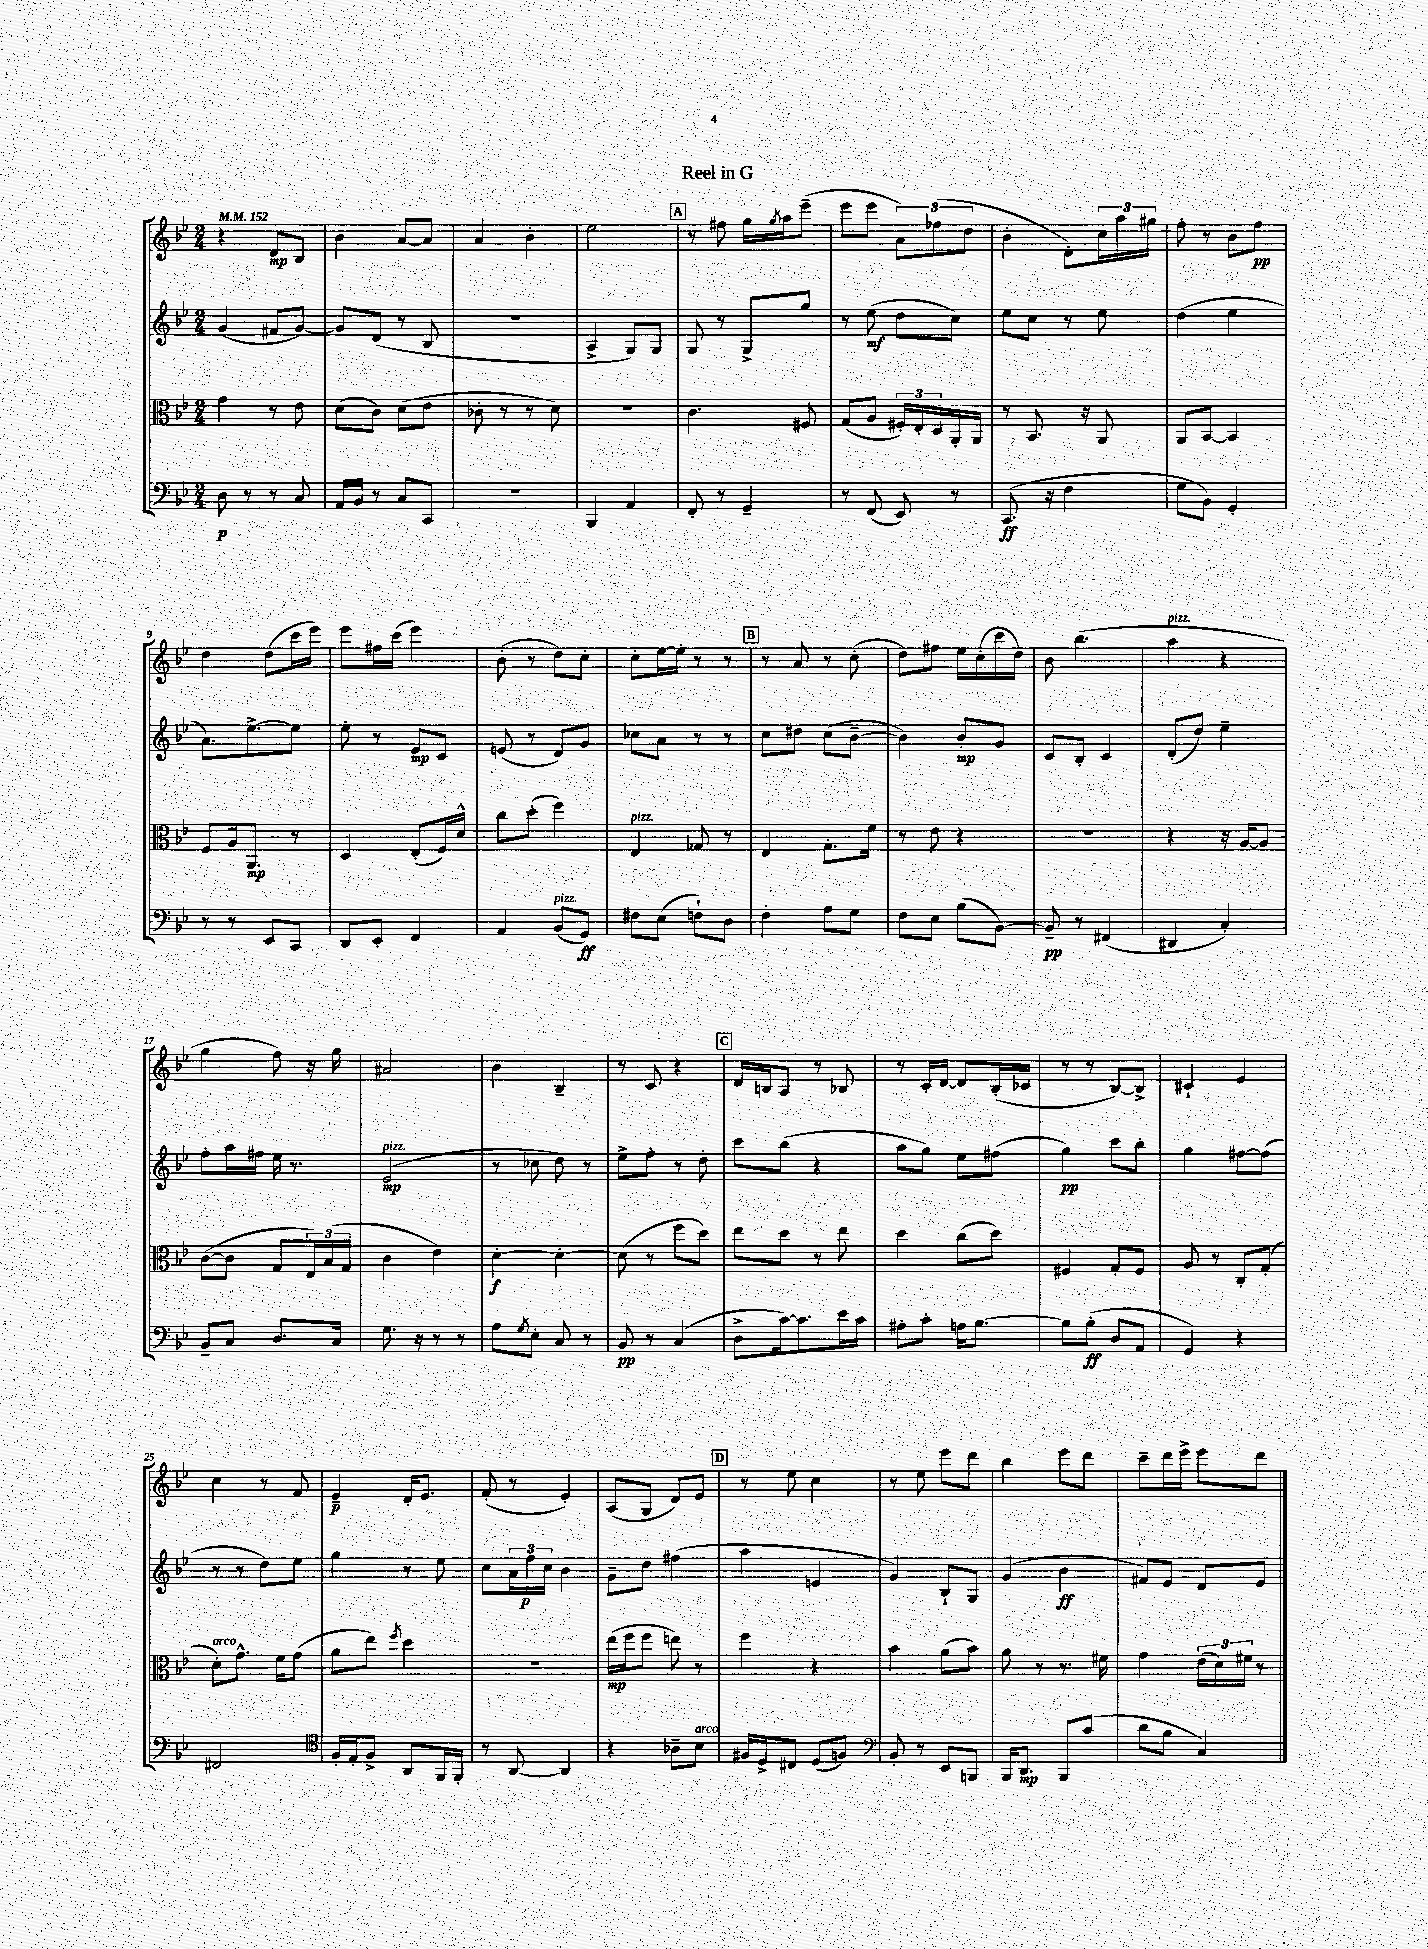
\header { title = "Reel in G" }
<<
\new StaffGroup <<
\new Staff = "s0" {
    \clef treble \key bes \major \numericTimeSignature \time 2/4 \tempo 4 = 152
    r4 d'8\mp bes8 |
    bes'4 a'8~ a'8 |
    a'4 bes'4-. |
    ees''2 |
    \mark \markup { \box "A" } r8 fis''8 g''16 \acciaccatura { g''8 } a''16 ees'''8--( |
    ees'''8 ees'''8 \tuplet 3/2 { a'8) fes''8( d''8 } |
    bes'4-. d'8-.) \tuplet 3/2 { c''16 a''16 gis''16 } |
    f''8-. r8 bes'8 f''8\pp |
    d''4 d''8( c'''16 ees'''16) |
    ees'''8 fis''16 c'''16( ees'''4) |
    bes'8-.( r8 d''8) c''8-. |
    c''8-. ees''16~ ees''16-. r8 r8 |
    \mark \markup { \box "B" } r8 a'8 r8 c''8-.( |
    d''8) fis''8 ees''16 c''16-.( c'''16 d''16) |
    bes'8 bes''4.( |
    a''4^\markup { \italic "pizz." } r4 |
    g''4 f''8) r16 g''16 |
    ais'2 |
    bes'4 bes4-- |
    r8 c'8 r4 |
    \mark \markup { \box "C" } d'16 b16 a8 r8 bes8 |
    r8 c'16-. d'16~ d'8 bes16-.( ces'16 |
    r8 r8 bes8~) bes8-> |
    cis'4-! ees'4 |
    c''4 r8 f'8 |
    ees'4--\p d'16-. ees'8. |
    f'8-.( r8 ees'4-.) |
    a8( g8 d'8) ees'8 |
    \mark \markup { \box "D" } r8 ees''8 c''4 |
    r8 ees''8 ees'''8 d'''8 |
    bes''4 ees'''8 d'''8 |
    c'''8-- d'''16 ees'''16-> ees'''8 d'''8 \bar "|." |
}
\new Staff = "s1" {
    \clef treble \key bes \major \numericTimeSignature \time 2/4
    g'4( fis'8 g'8~) |
    g'8 d'8( r8 bes8 |
    r2 |
    a4-> g8) g8 |
    \mark \markup { \box "A" } g8 r8 g8-> g''8 |
    r8 ees''8\mf( d''8 c''8) |
    ees''8 c''8 r8 ees''8 |
    d''4( ees''4 |
    a'8.) ees''8.~-> ees''8 |
    ees''8-. r8 ees'8\mp c'8 |
    e'8( r8 d'8) g'8 |
    ces''8 a'8 r8 r8 |
    \mark \markup { \box "B" } c''8 dis''8 c''8( bes'8~-- |
    bes'4) bes'8-.\mp g'8 |
    c'8 bes8-. c'4 |
    d'8-.( d''8) ees''4-- |
    f''8-. a''16 fis''16 ees''16 r8. |
    ees'2\mp^\markup { \italic "pizz." }( |
    r8 ces''8 d''8) r8 |
    ees''8-> f''8-. r8 d''8-. |
    \mark \markup { \box "C" } c'''8 bes''8( r4 |
    a''8 g''8) ees''8 fis''8( |
    g''4\pp) c'''8 bes''8-. |
    g''4 fis''8~ fis''8( |
    r8 r8 d''8) ees''8 |
    g''4 r8 ees''8 |
    c''8 \tuplet 3/2 { a'16 f''16\p c''16 } bes'4 |
    g'8-- d''8 fis''4( |
    \mark \markup { \box "D" } a''4 e'4 |
    g'4) bes8-! g8 |
    g'4( bes'4\ff |
    fis'8) ees'8 d'8 ees'8 \bar "|." |
}
\new Staff = "s2" {
    \clef alto \key bes \major \numericTimeSignature \time 2/4
    g'4 r8 ees'8 |
    d'8( c'8) d'8( ees'8 |
    ces'8-. r8 r8 d'8) |
    R2 |
    \mark \markup { \box "A" } c'4. fis8 |
    g8( a8 \tuplet 3/2 { fis16-.) ees16-. d16 } a,16-. a,16 |
    r8 bes,8. r16 a,8 |
    a,8 bes,8~ bes,4 |
    f8 a16 a,8.\mp r8 |
    d4 ees8-.( f16) d'16-^ |
    c''8 d''8-.( f''4) |
    ees4^\markup { \italic "pizz." } ges8 r8 |
    \mark \markup { \box "B" } ees4 g8.-. f'16 |
    r8 ees'8 r4 |
    r2 |
    r4 r16 a16~ a8 |
    c'8~( c'8 g8 \tuplet 3/2 { ees16) bes16( g16 } |
    c'4 ees'4) |
    d'4~-.\f d'4~-. |
    d'8( r8 f''8 d''8) |
    \mark \markup { \box "C" } ees''8 d''8 r8 ees''8 |
    d''4 c''8( d''8) |
    fis4 g8-. fis8 |
    a8 r8 c8-. g8-.( |
    d'8-.^\markup { \italic "arco" }) g'8.-^ f'16 g'8( |
    a'8 ees''8) \acciaccatura { f''8 } d''4 |
    r2 |
    ees''16\mp( f''16 f''8 e''8) r8 |
    \mark \markup { \box "D" } f''4 r4 |
    bes'4 a'8( bes'8) |
    a'8 r8 r8. fis'16 |
    g'4 \tuplet 3/2 { ees'16( d'16) fis'16 } r8 \bar "|." |
}
\new Staff = "s3" {
    \clef bass \key bes \major \numericTimeSignature \time 2/4
    d8\p r8 r8 c8 |
    a,16 bes,16 r8 c8 c,8 |
    R2 |
    bes,,4 a,4 |
    \mark \markup { \box "A" } f,8-. r8 g,4-- |
    r8 f,8( ees,8) r8 |
    c,8.\ff( r16 f4 |
    g8 bes,8) g,4-. |
    r8 r8 ees,8 c,8 |
    d,8 ees,8-. f,4 |
    a,4 bes,8^\markup { \italic "pizz." }( g,8\ff) |
    fis8 ees8( f8-!) d8 |
    \mark \markup { \box "B" } f4-. a8 g8 |
    f8 ees8 bes8( bes,8~) |
    bes,8--\pp r8 fis,4( |
    dis,4 c4-.) |
    bes,8-- c8 d8. c16 |
    g8. r16 r8 r8 |
    a8 \acciaccatura { g8 } ees8-. c8 r8 |
    bes,8\pp r8 c4( |
    \mark \markup { \box "C" } d8-> c'16~) c'8. ees'16 c'16 |
    ais8-. c'8-. a16 bes8.~ |
    bes8 bes8-.\ff( d8 a,8 |
    g,4) r4 |
    fis,2 |
    \clef tenor f16-. ees16-. f8-> a,8 f,16 f,16-. |
    r8 a,8~ a,4 |
    r4 aes8-- bes8^\markup { \italic "arco" } |
    \mark \markup { \box "D" } fis16 d16-> cis8 d8( f8) |
    \clef bass bes,8-. r8 ees,8 b,,8 |
    bes,,16 d,8.\mp bes,,8 c'8( |
    d'8 bes8 c4) \bar "|." |
}
>>
>>
